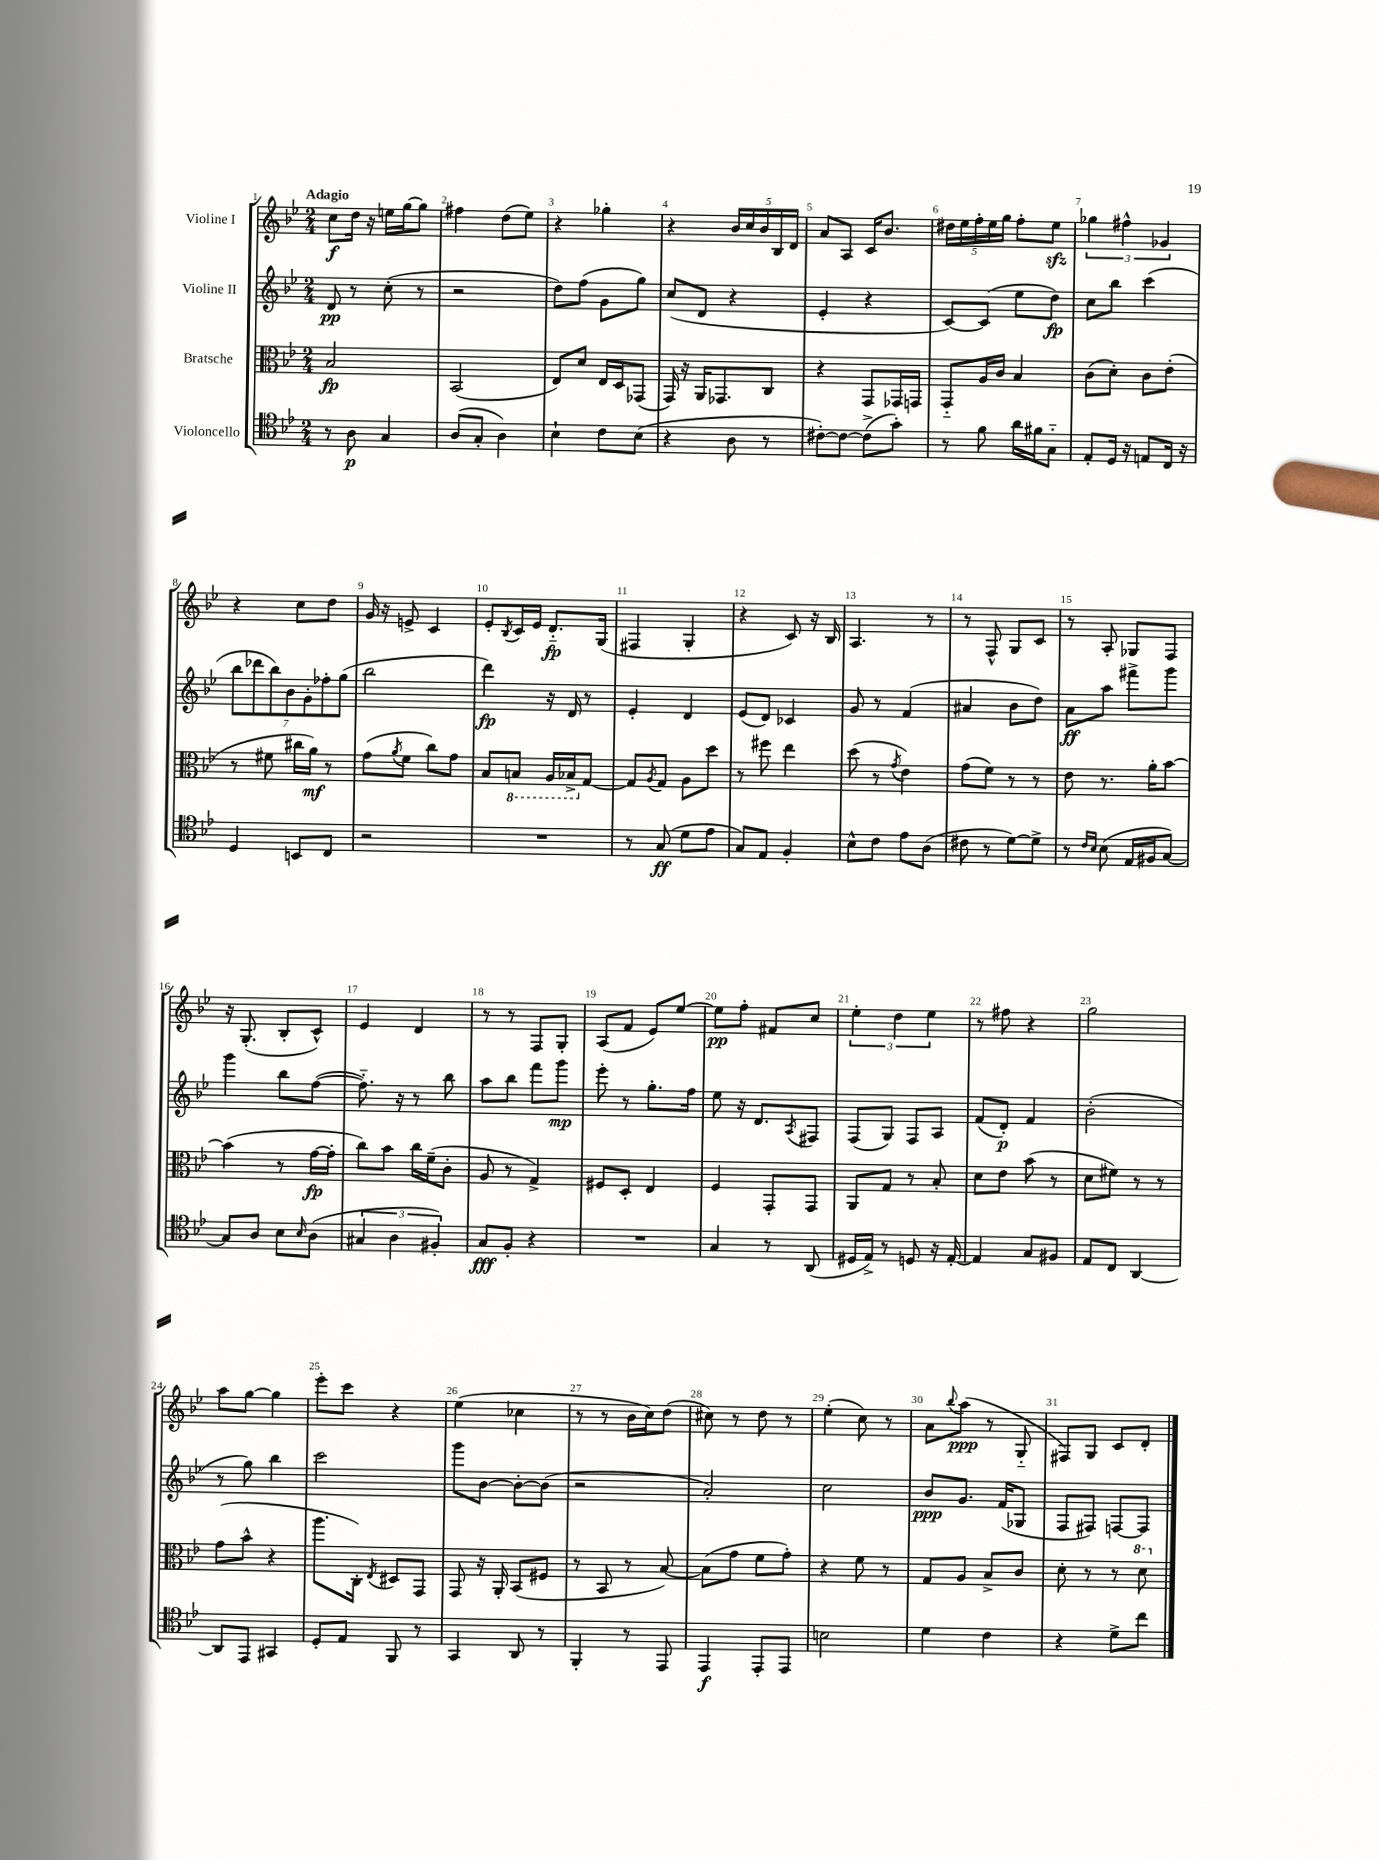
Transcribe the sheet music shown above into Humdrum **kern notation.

**kern	**kern	**kern	**kern
*staff4	*staff3	*staff2	*staff1
*clefC4	*clefC3	*clefG2	*clefG2
*k[b-e-]	*k[b-e-]	*k[b-e-]	*k[b-e-]
*M2/4	*M2/4	*M2/4	*M2/4
8r	2B-/	8d/	8cc\L
8A\	.	8r	16dd\Jk
.	.	.	16r
4G/	.	(8cc'\	16ee\LL
.	.	.	[16gg\J
.	.	8r	8gg\]J
=	=	=	=
(8A/L	(2BB-/	2r	4ff#\
8G'/J	.	.	.
4A\)	.	.	(8dd\L
.	.	.	8ee-\J)
=	=	=	=
4B-`\	8E-/L)	8dd\L)	4r
.	8d/J	(8ff\J	.
8c\L	16E-/LL	8g\L	4gg-'\
.	16D/J	.	.
(8B-\J	(8GG-/J	8gg\J)	.
=	=	=	=
4r	16GG/)	(8cc/L	4r
.	16r	.	.
.	16AA/LK	8d/J	.
.	8.GG-/	.	.
8A\	.	4r	20b-/LL
.	.	.	20cc/
.	.	.	20b-/
8r	8C/J	.	.
.	.	.	20B-/
.	.	.	20d/JJ
=	=	=	=
[8c#'\L)	4r	4e-'/	8a/L
8c#\_J	.	.	8A/J
(8c#^\]L	8GG/L	4r	16c/LK
.	.	.	8.b-/J
8g'\J)	16GG-/L	.	.
.	16GG/JJ	.	.
=	=	=	=
8r	8GG'~/L	[8c/L)	20dd#\LL
.	.	.	20ee-\
.	.	.	20ff'\
8f\	16A/L	(8c/]J	.
.	.	.	20ee-\
.	16c/JJ	.	.
.	.	.	20gg\JJ
16a\LL	4B-/	8ee-\L	8ff'\L
16f#\J	.	.	.
8G'~\J	.	8dd\J)	8ee-\J
=	=	=	=
8E-'/L	(8c\L	8cc\L	6gg-\
16D/Jk	8d'\J)	8bb-\J	.
.	.	.	6ff#^^\
16r	.	.	.
8E/L	8c\L	(4ccc\	.
.	.	.	6g-/
16C/Jk	(8e-'\J	.	.
16r	.	.	.
=	=	=	=
4D/	8r	14bb-\L	4r
.	.	14ddd-\	.
.	8f#\	.	.
.	.	14bb-\)	.
.	.	14b-\	.
8BB/L	16cc#\LL	.	8cc\L
.	.	14g'\	.
.	16a\JJ)	.	.
.	.	14ff-'\	.
8C/J	8r	.	8dd\J
.	.	(14gg\J	.
=	=	=	=
2r	(8g\L	2bb-\	16g/
.	.	.	16r
.	8qa/	.	.
.	8f\J	.	8e^/
.	8cc\L)	.	4c/
.	8g\J	.	.
=	=	=	=
2r	8B-/L	4ddd\)	8e-'/L
.	.	.	8qB-/
.	8BB/J	.	16c/L
.	.	.	16e-/JJ
.	16AA/LL	16r	8.d'~/L
.	16BB-^/J	16d/	.
.	[8G/J	8r	.
.	.	.	(16G/Jk
=	=	=	=
8r	8G/]L	4e-'/	4F#/
.	8qA/	.	.
(8G/	8G/J	.	.
8d\L	8A\L	4d/	4G'/
8e-\J	8dd\J	.	.
=	=	=	=
8G/L)	8r	(8e-/L	4r
8E-/J	8ff#\	8d/J)	.
4F'/	4ee-\	4c-/	8c/)
.	.	.	16r
.	.	.	16B-/
=	=	=	=
8B-^^\L	(8dd\	8g/	4.A/
8c\J	8r	8r	.
.	8qg/	.	.
8e-\L	4e-\)	(4f/	.
(8A\J	.	.	8r
=	=	=	=
8c#\	(8g\L	4a#/	8r
8r	8f\J)	.	8F^^/
[8d\L)	8r	8b-\L	8G/L
8d^\]J	8r	8dd\J)	8c/J
=	=	=	=
8r	8e-\	8a\L	8r
16qqc/LL	.	.	.
16qqB-/JJ	.	.	.
(8B-\	8.r	8aa\J	8A'/
16E-/LL	.	8fff#^\L	8G-/L
16F#/J	16a'\LK	.	.
[8G/J)	[8b-\J	8ggg\J	8F/J
=	=	=	=
8G/]L	(4b-\]	4ggg\	16r
.	.	.	(8.G'/
8A/J	.	.	.
8B-\L	8r	8bb-\L	8B-'/L
16qqB-/	.	.	.
(8A\J	[16g\LL	([8ff\J	8c^^/J)
.	16g'\]JJ	.	.
=	=	=	=
6G#/	8cc\L)	8.ff'~\])	4e-/
.	8b-\J	.	.
6A\	.	.	.
.	.	16r	.
.	16cc\LL	8r	4d/
.	(16f~\J	.	.
6F#'/)	.	.	.
.	8c'\J	8bb-\	.
=	=	=	=
8G/L	8A/	8aa\L	8r
8F'/J	8r	8bb-\J	8r
4r	4G^/)	8fff\L	8F/L
.	.	8ggg\J	8G'/J
=	=	=	=
2r	8F#/L	8eee-'\	(8A/L
.	8D'/J	8r	8f/J
.	4E-/	8.gg'\L	8e-/L)
.	.	.	[8ee-/J
.	.	16ff\Jk	.
=	=	=	=
4G/	4F/	8ee-\	8ee-\]L
.	.	16r	8ff'\J
.	.	8.d/L	.
8r	8GG'/L	.	8f#/L
.	.	8qA/	.
(8AA/	8GG/J	8F#/J	8cc/J
=	=	=	=
16D#/LL	8AA/L	(8F/L	6ee-'\
16E-^/JJ)	.	.	.
8r	8G/J	8G/J)	.
.	.	.	6dd\
8D/	8r	8F/L	.
.	.	.	6ee-\
16r	8B-'/	8A/J	.
[16E-'/	.	.	.
=	=	=	=
4E-/]	8d\L	(8f/L	8r
.	8e-\J	8d'/J)	8ff#\
8G/L	(8b-\	4f/	4r
8F#/J	8r	.	.
=	=	=	=
8E-/L	8d\L	(2b-'\	2gg\
8C/J	8f#\J)	.	.
[4AA/	8r	.	.
.	8r	.	.
=	=	=	=
8AA/]L	(8g\L	8r	8aa\L
8EE-/J	8b-^^\J	8gg\)	[8gg\J
4GG#/	4r	4bb-\	4gg\]
=	=	=	=
8D'/L	8.aa\L	2ccc\	8eee-'\L
8E-/J	.	.	8ccc\J
.	16C'\Jk)	.	.
.	8qE-/	.	.
8FF/	8D#/L	.	4r
8r	8GG/J	.	.
=	=	=	=
4GG/	8GG/	8ggg\L	(4ee-\
.	16r	[8b-\J	.
.	16AA'/	.	.
8AA/	(8BB-/L	8b-'\_L	4cc-\
8r	8F#/J	(8b-\]J	.
=	=	=	=
4FF'/	8r	2r	8r
.	8BB-/	.	8r
8r	8r	.	16b-\LL
.	.	.	16cc\J)
8EE-/	[8B-/)	.	(8dd\J
=	=	=	=
4EE-/	(8B-\]L	2a'/)	8cc#\)
.	8g\J	.	8r
8EE-'/L	8f\L	.	8dd\
8EE-/J	8g'\J)	.	8r
=	=	=	=
2B\	4r	2cc\	(4ee-'\
.	8f\	.	8cc\)
.	8r	.	8r
=	=	=	=
4d\	8G/L	8b-/L	8a\L
.	.	.	8qqbb-/
.	8A/J	8.g/J	(8aa\J
4c\	8B-^/L	.	8r
.	.	(16f/LK	.
.	8c/J	8G-/J	8G'~/
=	=	=	=
4r	8d'\	8F/L	8F#/L)
.	8r	8F#/J)	8G/J
8d^\L	8r	[8F/L	8c/L
8cc\J	8dd\	8F/]J	8d'/J
==	==	==	==
*-	*-	*-	*-
